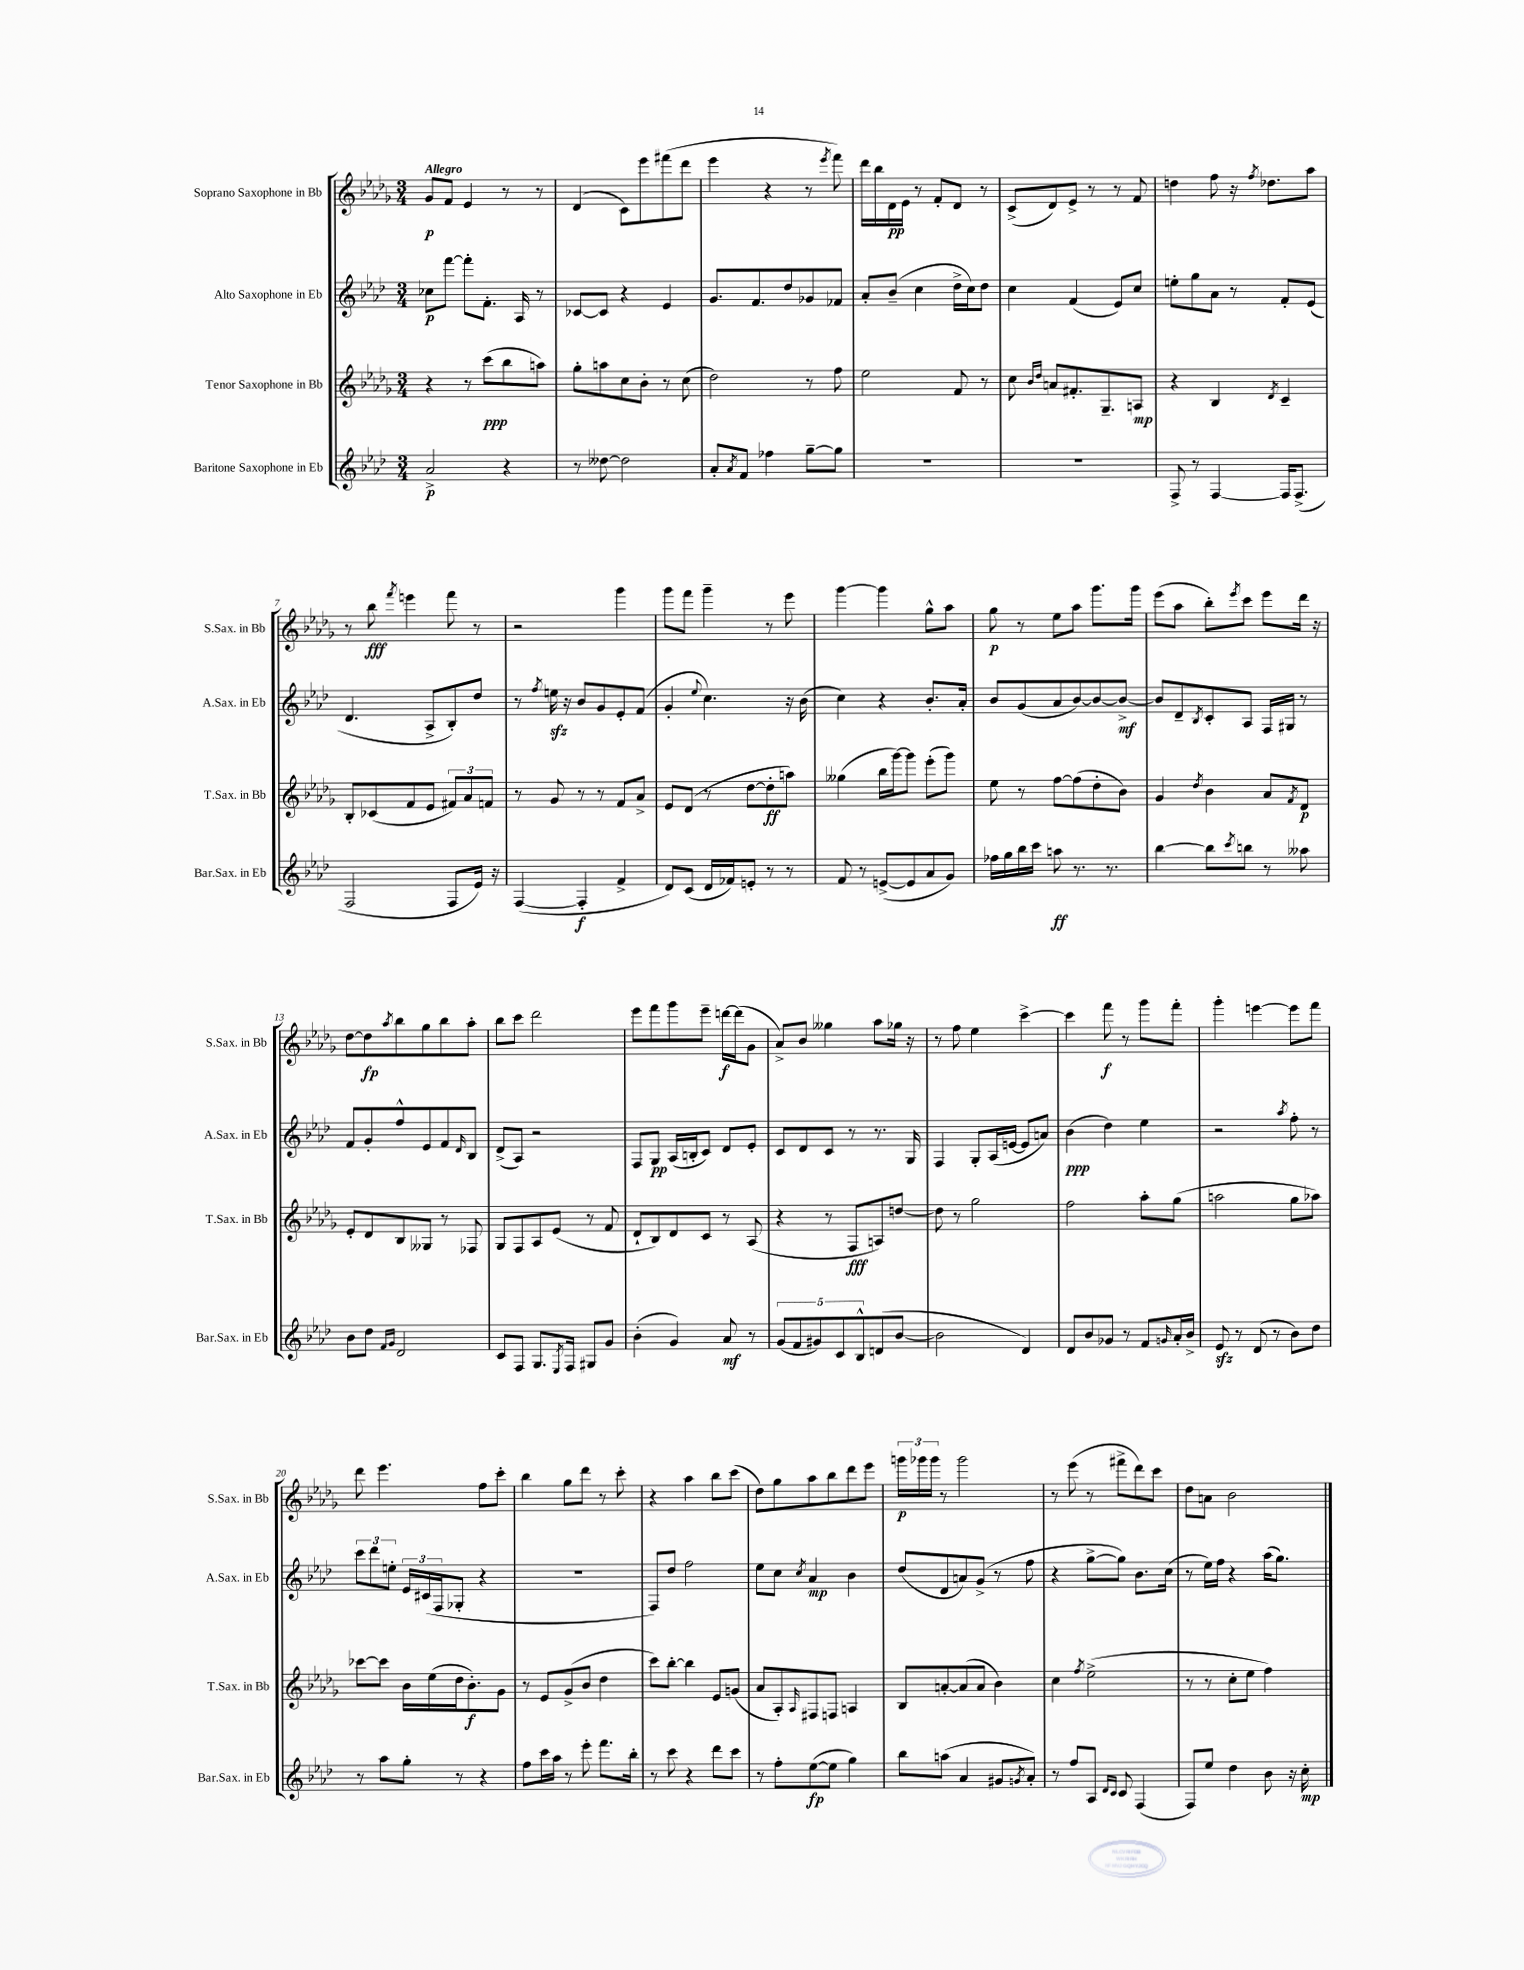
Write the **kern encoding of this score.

**kern	**kern	**kern	**kern
*staff4	*staff3	*staff2	*staff1
*clefG2	*clefG2	*clefG2	*clefG2
*k[b-e-a-d-]	*k[b-e-a-d-g-]	*k[b-e-a-d-]	*k[b-e-a-d-g-]
*M3/4	*M3/4	*M3/4	*M3/4
2a-^/	4r	8cc-\L	8g-/L
.	.	[8fff\J	8f/J
.	8r	8fff'\]L	4e-/
.	(8ccc\L	8.f'\J	.
4r	8bb-\	.	8r
.	.	16A-/	.
.	8aa\J)	8r	8r
=	=	=	=
8r	8gg-'\L	[8c-/L	(4d-/
[8dd--\	8aa\	8c-/]J	.
2dd--\]	8cc\	4r	8c\L)
.	8b-'\J	.	8eee-\
.	8r	4e-/	(8fff#\
.	(8cc\	.	8ddd-\J
=	=	=	=
8a-'/L	2dd-\)	8.g/L	4eee-\
8qa-/	.	.	.
8f/J	.	.	.
.	.	8.f/	.
4ff-\	.	.	4r
.	.	8dd-/	.
[8gg~\L	8r	8g-/	8r
.	.	.	8qeee-/
8gg\]J	8ff\	8f-/J	8fff\)
=	=	=	=
2.r	2ee-\	8a-'/L	16ddd-\LL
.	.	.	16bb-\
.	.	(8b-~/J	16d-\
.	.	.	16e-\JJ
.	.	4cc\	8r
.	.	.	8f'/L
.	8f/	16dd-^\LL	8d-/J
.	.	16cc\J)	.
.	8r	8dd-\J	8r
=	=	=	=
2.r	8cc\	4cc\	(8c^/L
.	16qqb-/LL	.	.
.	16qqdd-/JJ	.	.
.	8a/L	.	8d-/)
.	8.f#'/	(4f/	8e-^/J
.	.	.	8r
.	8.G-~/	.	.
.	.	8e-/L)	8r
.	8A/J	8cc/J	8f/
=	=	=	=
8F^/	4r	8ee'\L	4dd\
8r	.	8gg\	.
[4F/	4B-/	8a-\J	8ff\
.	.	8r	16r
.	.	.	8qff/
.	.	.	8.dd-\L
.	8qd-/	.	.
16F/]LK	4c~/	8f'/L	.
(8.F^/J	.	.	.
.	.	(8e-/J	8aa-\J
=	=	=	=
2F/	8B-'/L	4.d-/	8r
.	(8c-/	.	8bb-\
.	.	.	8qfff/
.	8f/	.	4eee\
.	8e-/J	8A-^/L	.
8F/L	12f#/L)	8B-'/)	8fff\
.	12a-/	.	.
16e-/Jk)	.	8dd-/J	8r
.	12f/J	.	.
16r	.	.	.
=	=	=	=
([4F/	8r	8r	2r
.	.	8qff/	.
.	8g-/	16ee\	.
.	.	16r	.
4F'/]	8r	8b-/L	.
.	8r	8g/	.
4f^/	8f/L	8e-'/	4ggg-\
.	8a-^/J	(8f/J	.
=	=	=	=
8d-/L)	8e-/L	4g'/	8ggg-\L
(8c/J	(8d-/J	.	8fff\J
.	.	8qqee-/	.
16d-/LL	8r	4.cc\)	4ggg-~\
16f-/J)	.	.	.
8e'/J	[8dd-\L	.	.
8r	8dd-'\]	.	8r
8r	8aa\J)	16r	8eee-\
.	.	(16b-\	.
=	=	=	=
8f/	(4gg--\	4cc\)	[4ggg-\
8r	.	.	.
([8e^/L	16bb-\LL	4r	4ggg-\]
.	[16ggg-\J)	.	.
8e/]	8ggg-\]J	.	.
8a-/	(8eee-'\L	8.b-'/L	8gg-^^\L
8g/J)	8ggg-\J)	.	8aa-\J
.	.	16a-'/Jk	.
=	=	=	=
16ff-\LL	8ee-\	8b-/L	8gg-\
16gg\	.	.	.
16bb-\	8r	(8g/	8r
16ccc\JJ	.	.	.
8aa\	[8ff\L	8a-/	8ee-\L
8.r	(8ff\]	[8b-/)	8aa-\J
.	8dd-'\	8b-/_	8.ggg-\L
8.r	.	.	.
.	8b-\J)	8b-^/_J	.
.	.	.	16ggg-\Jk
=	=	=	=
[4bb-\	4g-/	8b-/]L	(8eee-\L
.	.	8d-~/	8aa-\J
.	8qdd-/	8qB-/	.
8bb-\]L	4b-\	8c'/	8bb-'\L)
8qccc/	.	.	8qeee-/
8bb\J	.	8A-/J	8ccc\J
8r	8a-/L	16F/LL	8eee-\L
.	.	16G#/JJ	.
.	8qf/	.	.
8aa--\	8d-/J	8r	16ddd-\Jk
.	.	.	16r
=	=	=	=
8b-\L	8e-'/L	8f/L	[8dd-\L
8dd-\J	8d-/	8g'/	8dd-\]
16qqf/LL	.	.	.
16qqg/JJ	.	.	8qaa-/
2d-/	8B-/	8ff^^/	8bb-\
.	8G--/J	8e-/	8gg-\
.	8r	8f/	8bb-\
.	.	16qqd-/	.
.	8F-/	8B-/J	8aa-'\J
=	=	=	=
8c/L	8G-/L	(8d-^/L	8bb-\L
8F/J	8F/	8A-/J)	8ccc\J
8.G/L	8A-/	2r	2ddd-\
.	(8e-/J	.	.
8qE-/	.	.	.
16F/Jk	.	.	.
8G#/L	8r	.	.
8g/J	8f/	.	.
=	=	=	=
(4b-'\	8d-`/L	8F/L	8eee-\L
.	8B-/)	8G/J	8fff\
4g/)	8d-/	(16A-/LL	8ggg-\
.	.	16B'/J	.
.	8c/J	8c/J)	8eee-~\J
8a-/	8r	8d-/L	[16ddd\LL
.	.	.	(16ddd\]J
8r	(8A-/	8e-'/J	8g-\J
=	=	=	=
(10g/L	4r	8c/L	8a-^/L)
10f/	.	.	.
.	.	8d-/	8b-/J
10g#/)	.	.	.
.	8r	8c/J	4gg--\
10c/	.	.	.
.	8F/L	8r	.
10B-^^/	.	.	.
(8d/	8A/)	8.r	8aa-\L
[8b-/J	[8dd/J	.	16gg-\Jk
.	.	16G/	16r
=	=	=	=
2b-\]	8dd\]	4F/	8r
.	8r	.	8ff\
.	2gg-\	8G'/L	4ee-\
.	.	(16A-/L	.
.	.	[16e/JJ	.
4d-/)	.	8e/]L	[4ccc^\
.	.	8a/J)	.
=	=	=	=
8d-/L	2ff\	(4b-\	4ccc\]
8b-/	.	.	.
8g-/J	.	4dd-\)	8fff\
8r	.	.	8r
8f/L	8aa-'\L	4ee-\	8ggg-\L
16qqg/	.	.	.
16a-'/L	(8gg-\J	.	8fff'\J
16b-^/JJ	.	.	.
=	=	=	=
8e-/	2aa\	2r	4ggg-'\
8r	.	.	.
(8d-/	.	.	[4eee\
8r	.	.	.
.	.	8qaa-/	.
8b-\L)	8gg-\L	8ff'\	8eee\]L
8dd-\J	8aa-\J)	8r	8fff\J
=	=	=	=
8r	[8ccc-\L	12ccc\L	8ddd-\
.	.	12ddd-\	.
8aa-\L	8ccc-\]J	.	4.eee-\
.	.	12ee'\J	.
8gg'\J	16b-\LL	24e-/LL	.
.	.	(24c#/	.
.	(16ee-\	.	.
.	.	24F/J	.
8r	16dd-\J	8G-'/J	.
.	8.b-'\)	.	.
4r	.	4r	8ff\L
.	8g-\J	.	8ccc'\J
=	=	=	=
8ff\L	8r	2.r	4bb-\
16ccc\L	8e-/L	.	.
16aa-\JJ	.	.	.
8r	(8g-^/	.	8gg-\L
8eee-'\	8b-/J	.	8ddd-\J
8.fff\L	4dd-\	.	8r
.	.	.	8ccc'\
16bb-'\Jk	.	.	.
=	=	=	=
8r	8ccc\L)	8F/L)	4r
8ccc\	[8bb-'\J	8dd-/J	.
4r	4bb-\]	2ff\	4aa-\
8ddd-\L	8e-/L	.	8bb-\L
8ccc\J	(8g/J	.	(8ccc\J
=	=	=	=
8r	8a-/L	8ee-\L	8dd-\L)
8ff'\L	8A-'/)	8cc\J	8gg-\
.	16qqA-/	8qcc/	.
([8ee-\	8F#/	4a-/	8aa-\
8ee-\]J	8F/J	.	8bb-\
4gg\)	4A/	4b-\	8ddd-\
.	.	.	8eee-\J
=	=	=	=
8bb-\L	8B-/L	(8dd-/L	24ggg\LL
.	.	.	24ggg-\
.	.	.	24ggg-\JJ
(8aa\J	[8a'/	8d-/	8r
4a-/	(8a/]	8a/)	2ggg-\
.	8a/J	(8g^/J	.
8g#/L	4b-\)	8r	.
8qg/	.	.	.
8a-'/J)	.	8ff\	.
=	=	=	=
8r	4cc\	4r	8r
8ff/L	.	.	(8eee-\
.	8qff/	.	.
8A-/J	(2ee-^\	[8gg^\L	8r
16qqd-/LL	.	.	.
16qqc/JJ	.	.	.
8c/	.	8gg\]J)	8fff#^\L
(4F/	.	8.b-\L	8ddd-\)
.	.	.	8ccc\J
.	.	(16cc\Jk	.
=	=	=	=
8F/L)	8r	8r	8dd-\L
8ee-/J	8r	16ee-\LL)	8a\J
.	.	16ff\JJ	.
4dd-\	8cc'\L	4r	2b-\
.	8ee-\J	.	.
8b-\	4ff\)	(16aa-\LK	.
.	.	8.gg\J)	.
16r	.	.	.
16cc'\	.	.	.
==	==	==	==
*-	*-	*-	*-
